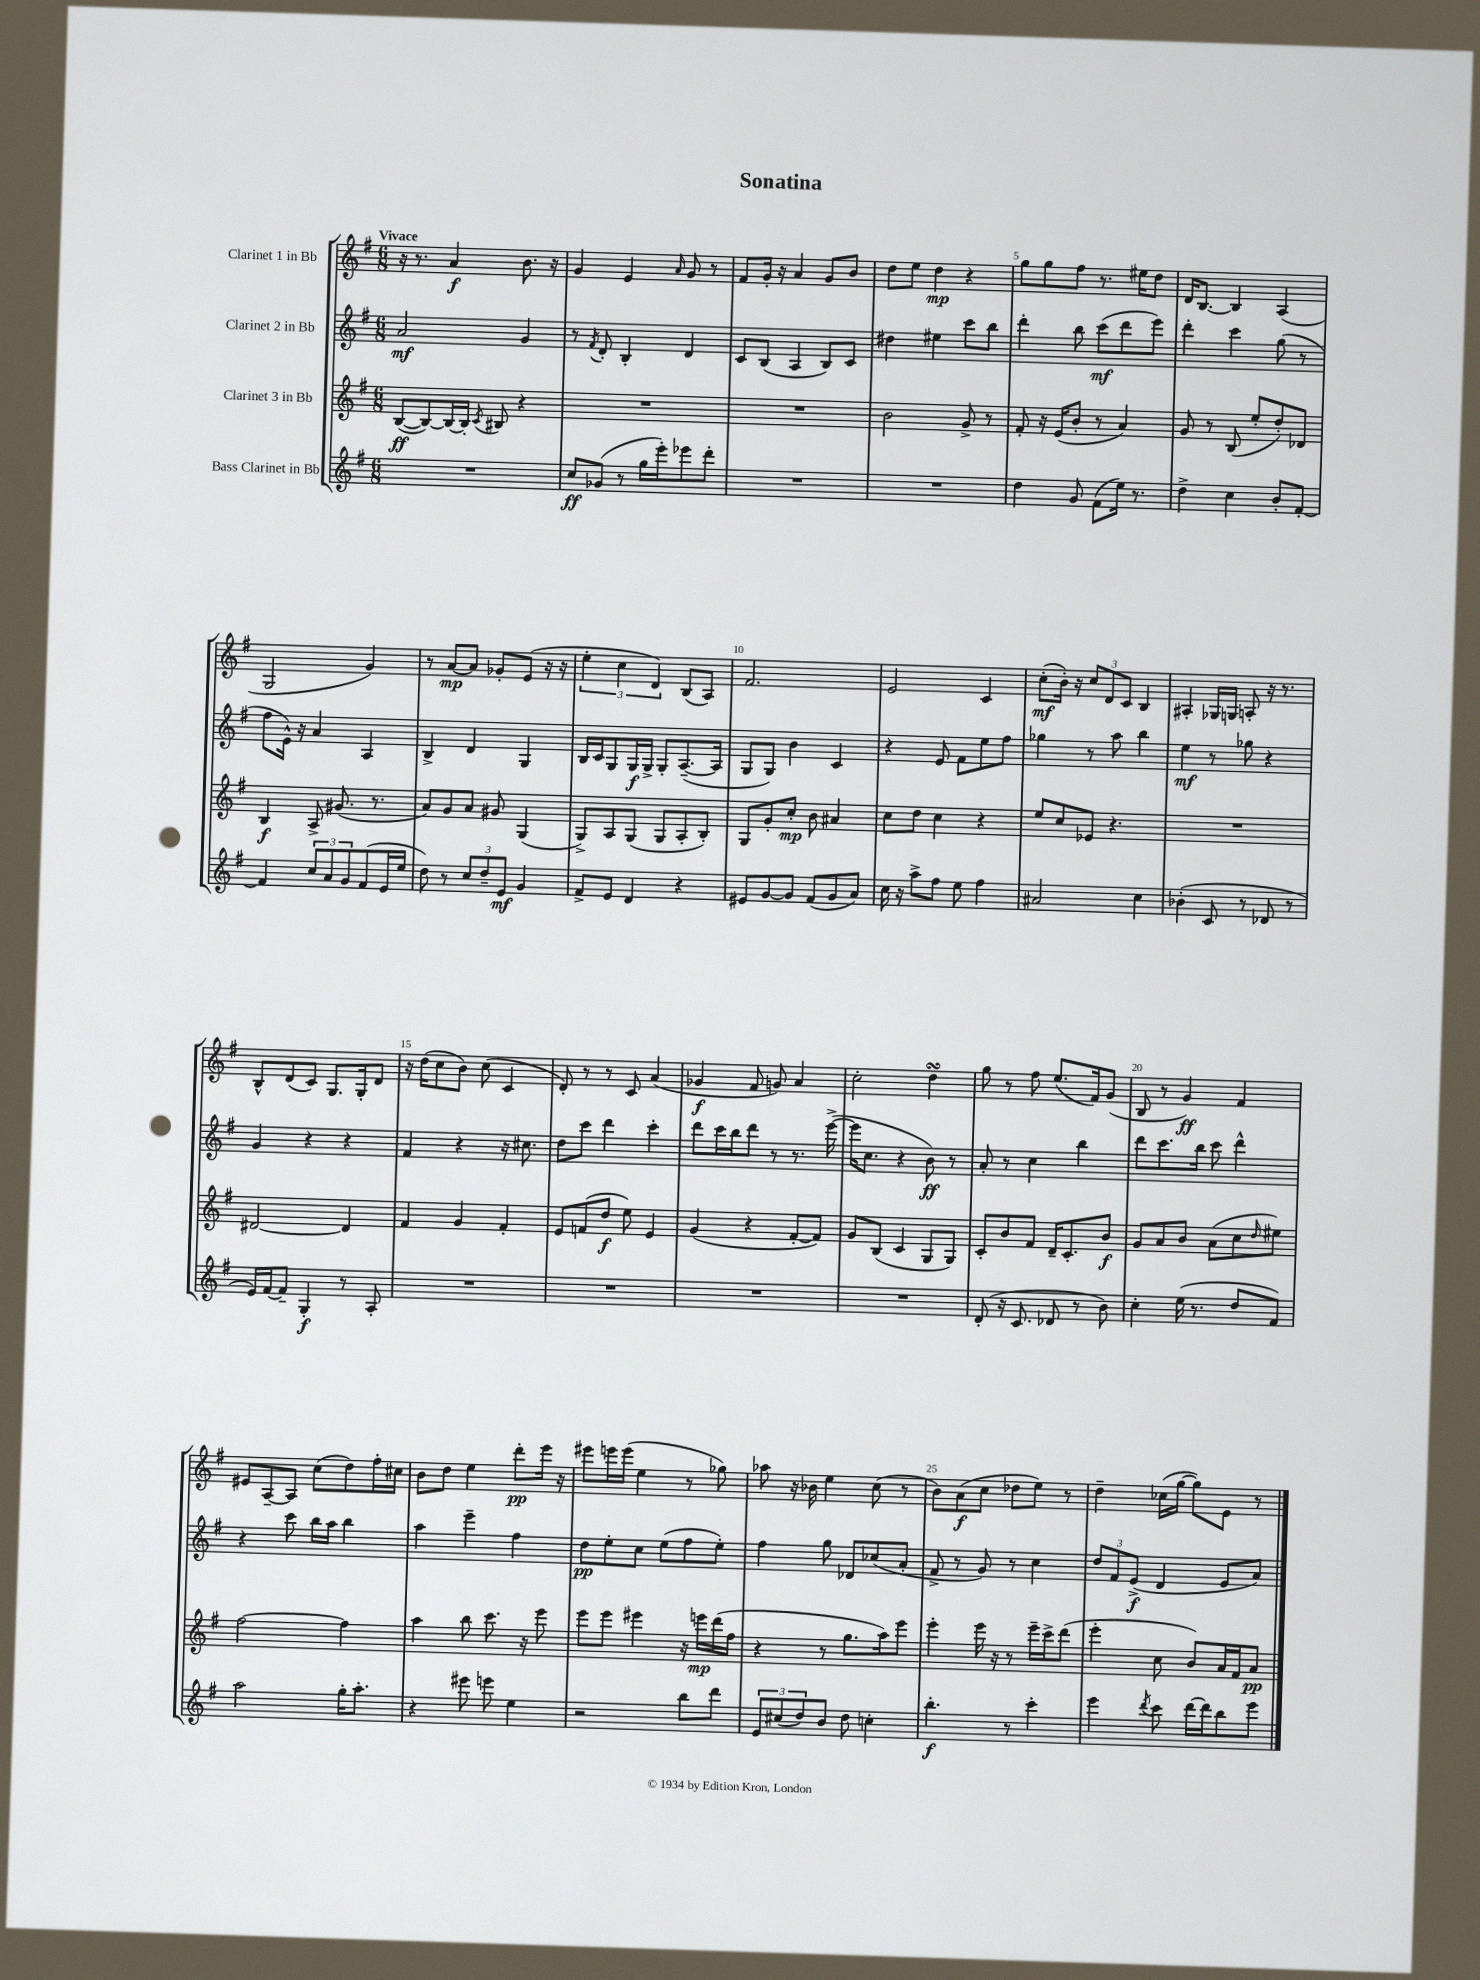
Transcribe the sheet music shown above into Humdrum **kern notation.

**kern	**kern	**kern	**kern
*staff4	*staff3	*staff2	*staff1
*clefG2	*clefG2	*clefG2	*clefG2
*k[f#]	*k[f#]	*k[f#]	*k[f#]
*M6/8	*M6/8	*M6/8	*M6/8
2.r	([8B	2a	16r
.	.	.	8.r
.	8B_)	.	.
.	16B_	.	4a
.	16B']	.	.
.	8qc	.	.
.	8B#	.	.
.	4r	4g	8.b
.	.	.	16r
=	=	=	=
8cc	2.r	8r	4g
.	.	8qf#	.
(8g-	.	8d'	.
8r	.	4B'	4e
16gg	.	.	.
16eee')	.	.	.
.	.	.	16qqa
8eee-	.	4d	8g
8ddd'	.	.	8r
=	=	=	=
2.r	2.r	8c	8f#
.	.	(8B	16g'
.	.	.	16r
.	.	4A	4a
.	.	8B)	8g
.	.	8c	8b
=	=	=	=
2.r	2b	4dd#	8dd
.	.	.	8ee
.	.	4ee#	4dd
.	8g^	8ccc	4r
.	8r	8bb	.
=	=	=	=
4dd	8f#'	4ddd'	8gg
.	16r	.	8gg
.	(16e	.	.
8g	8b'	8bb	8ff#
(8f#	8r	(8ccc	8.r
16ee)	4a)	8ddd	.
8.r	.	.	16ee#
.	.	8eee)	8dd
=	=	=	=
4dd^	8g	4ddd'	16d
.	.	.	[8.B
.	8r	.	.
4cc	(8B	4ccc	4B]
.	8ee'	.	.
8b'	8dd')	(8gg	(4A
[8f#'	8d-	8r	.
=	=	=	=
4f#]	4B	8ff#	2G
.	.	16e^^)	.
.	.	16r	.
12cc	8A^	4a	.
12a	.	.	.
.	(8.g#	.	.
12g	.	.	.
(8f#	.	4A	4g)
.	8.r	.	.
16e	.	.	.
16ee	.	.	.
=	=	=	=
8dd)	8a)	4B^	8r
8r	8g	.	[8a
12cc	8a	4d	8a]
12dd~	.	.	.
.	8g#	.	8g-'
12e	.	.	.
4g	(4G	4G	(8e
.	.	.	16r
.	.	.	16r
=	=	=	=
8f#^	8G^)	16B	6ee'
.	.	16c	.
8e	8A	8G	.
.	.	.	6cc
4d	(8G	16G	.
.	.	16G^	.
.	.	.	6d)
.	8G	8G'	.
4r	8A'	([8.A~	(8B
.	8B')	.	8A)
.	.	16A]	.
=	=	=	=
8e#	8G	8G	2.f#
[8g	8g'	8G)	.
8g]	8cc'	4b	.
(8f#	8b	.	.
8g	4a#	4c	.
8a)	.	.	.
=	=	=	=
16cc	8cc	4r	2e
16r	.	.	.
8aa^	8dd	.	.
8ff#	4cc	8e	.
8ee	.	8f#	.
4ff#	4r	8ee	4c
.	.	8ff#	.
=	=	=	=
2a#	8ee	4gg-	(8cc'
.	8cc	.	16b')
.	.	.	16r
.	8e-	8r	12cc
.	.	.	12d
.	4.r	8aa	.
.	.	.	12c
4cc	.	4bb	4B
=	=	=	=
(4b-'	2.r	4ee	4A#'
8c	.	8r	16G-
.	.	.	16G
8r	.	8gg-	8A'
8d-	.	4r	16r
.	.	.	8.r
8r	.	.	.
=	=	=	=
16e)	[2d#	4g	8B^^
[16f#	.	.	.
8f#~]	.	.	(8d
4G'	.	4r	8c)
.	.	.	8.G
8r	4d#]	4r	.
.	.	.	16G'
8A'	.	.	8d
=	=	=	=
2.r	4f#	4f#	16r
.	.	.	(16dd
.	.	.	8cc
.	4g	4r	8b)
.	.	.	(8cc
.	4f#'	16r	4c
.	.	8.cc#	.
=	=	=	=
2.r	8e	8dd	8d')
.	(8f	8ccc	8r
.	8dd	4ddd	8r
.	8ee)	.	8c
.	4e	4ccc'	(4a
=	=	=	=
2.r	(4g	8ddd	4g-
.	.	16ccc	.
.	.	16bb	.
.	4r	8ddd	8f#
.	.	8r	8g)
.	[8f#'	8.r	4a
.	8f#])	.	.
.	.	([16eee^	.
=	=	=	=
2.r	8g	16eee]	2cc'
.	.	8.cc	.
.	(8B	.	.
.	4c	4r	.
.	8G	8b)	4dd
.	8G)	8r	.
=	=	=	=
(8d'	8c'	8a'	8gg
16r	8b	8r	8r
8.c	.	.	.
.	8f#	4cc	8ff#
8d-	16d~	.	(8.ee
.	8.c'	.	.
8r	.	4bb	.
.	.	.	16f#)
8b)	8b	.	(8g
=	=	=	=
4cc'	8g	8ddd	8B
.	8a	8.ccc	8r
(16ee	8b	.	4g)
8.r	.	16bb	.
.	(8a	8ccc	.
8dd	8cc	4ddd^^	4f#
.	16qqdd	.	.
8f#)	8ee#)	.	.
=	=	=	=
2aa	[2ff#	4r	8e#
.	.	.	[8A~
.	.	8ccc	8A]
.	.	16bb	(8cc
.	.	16aa	.
16gg'	4ff#]	4bb	8dd)
8.aa'	.	.	.
.	.	.	16ff#'
.	.	.	16cc#
=	=	=	=
4r	4aa	4aa	8b
.	.	.	8dd
8eee#	8bb	4eee~	4ee
8eee	8.ccc	.	.
4ee	.	4ff#	8ddd'
.	16r	.	.
.	8eee	.	16eee
.	.	.	16r
=	=	=	=
2r	8eee	8dd	8eee#
.	8eee	8ee'	16eee
.	.	.	(16eee
.	4eee#	8cc	4ee
.	.	(8ee	.
8bb	16r	8ff#	8r
.	16eee	.	.
8ddd	(16ddd	8ee')	8gg-)
.	16ff#	.	.
=	=	=	=
12e	4r	4ff#	8aa-
(12cc#	.	.	.
.	.	.	16r
12dd)	.	.	.
.	.	.	16b-
8b	8r	8gg	4ee
8dd	8.gg	8d-	.
4cc'	.	(8cc-	(8cc
.	16aa)	.	.
.	8eee	8a'	8r
=	=	=	=
4.bb'	4eee'	8f#^	8b)
.	.	8r	(8a
.	16eee	8g)	8cc
.	16r	.	.
8r	8r	8r	8dd-
4ccc'	16eee~	4cc	8ee)
.	16ccc^	.	.
.	(8ddd	.	8r
=	=	=	=
4eee	4eee'	12dd	4dd~
.	.	12f#	.
.	.	(12e^	.
8qddd	.	.	.
8ccc	8cc	4d	(16cc-
.	.	.	[16gg
[16ddd	8b)	.	8gg])
16ddd]	.	.	.
8bb	16a	8e	8e
.	16f#	.	.
8eee	8a	8a)	8r
==	==	==	==
*-	*-	*-	*-
